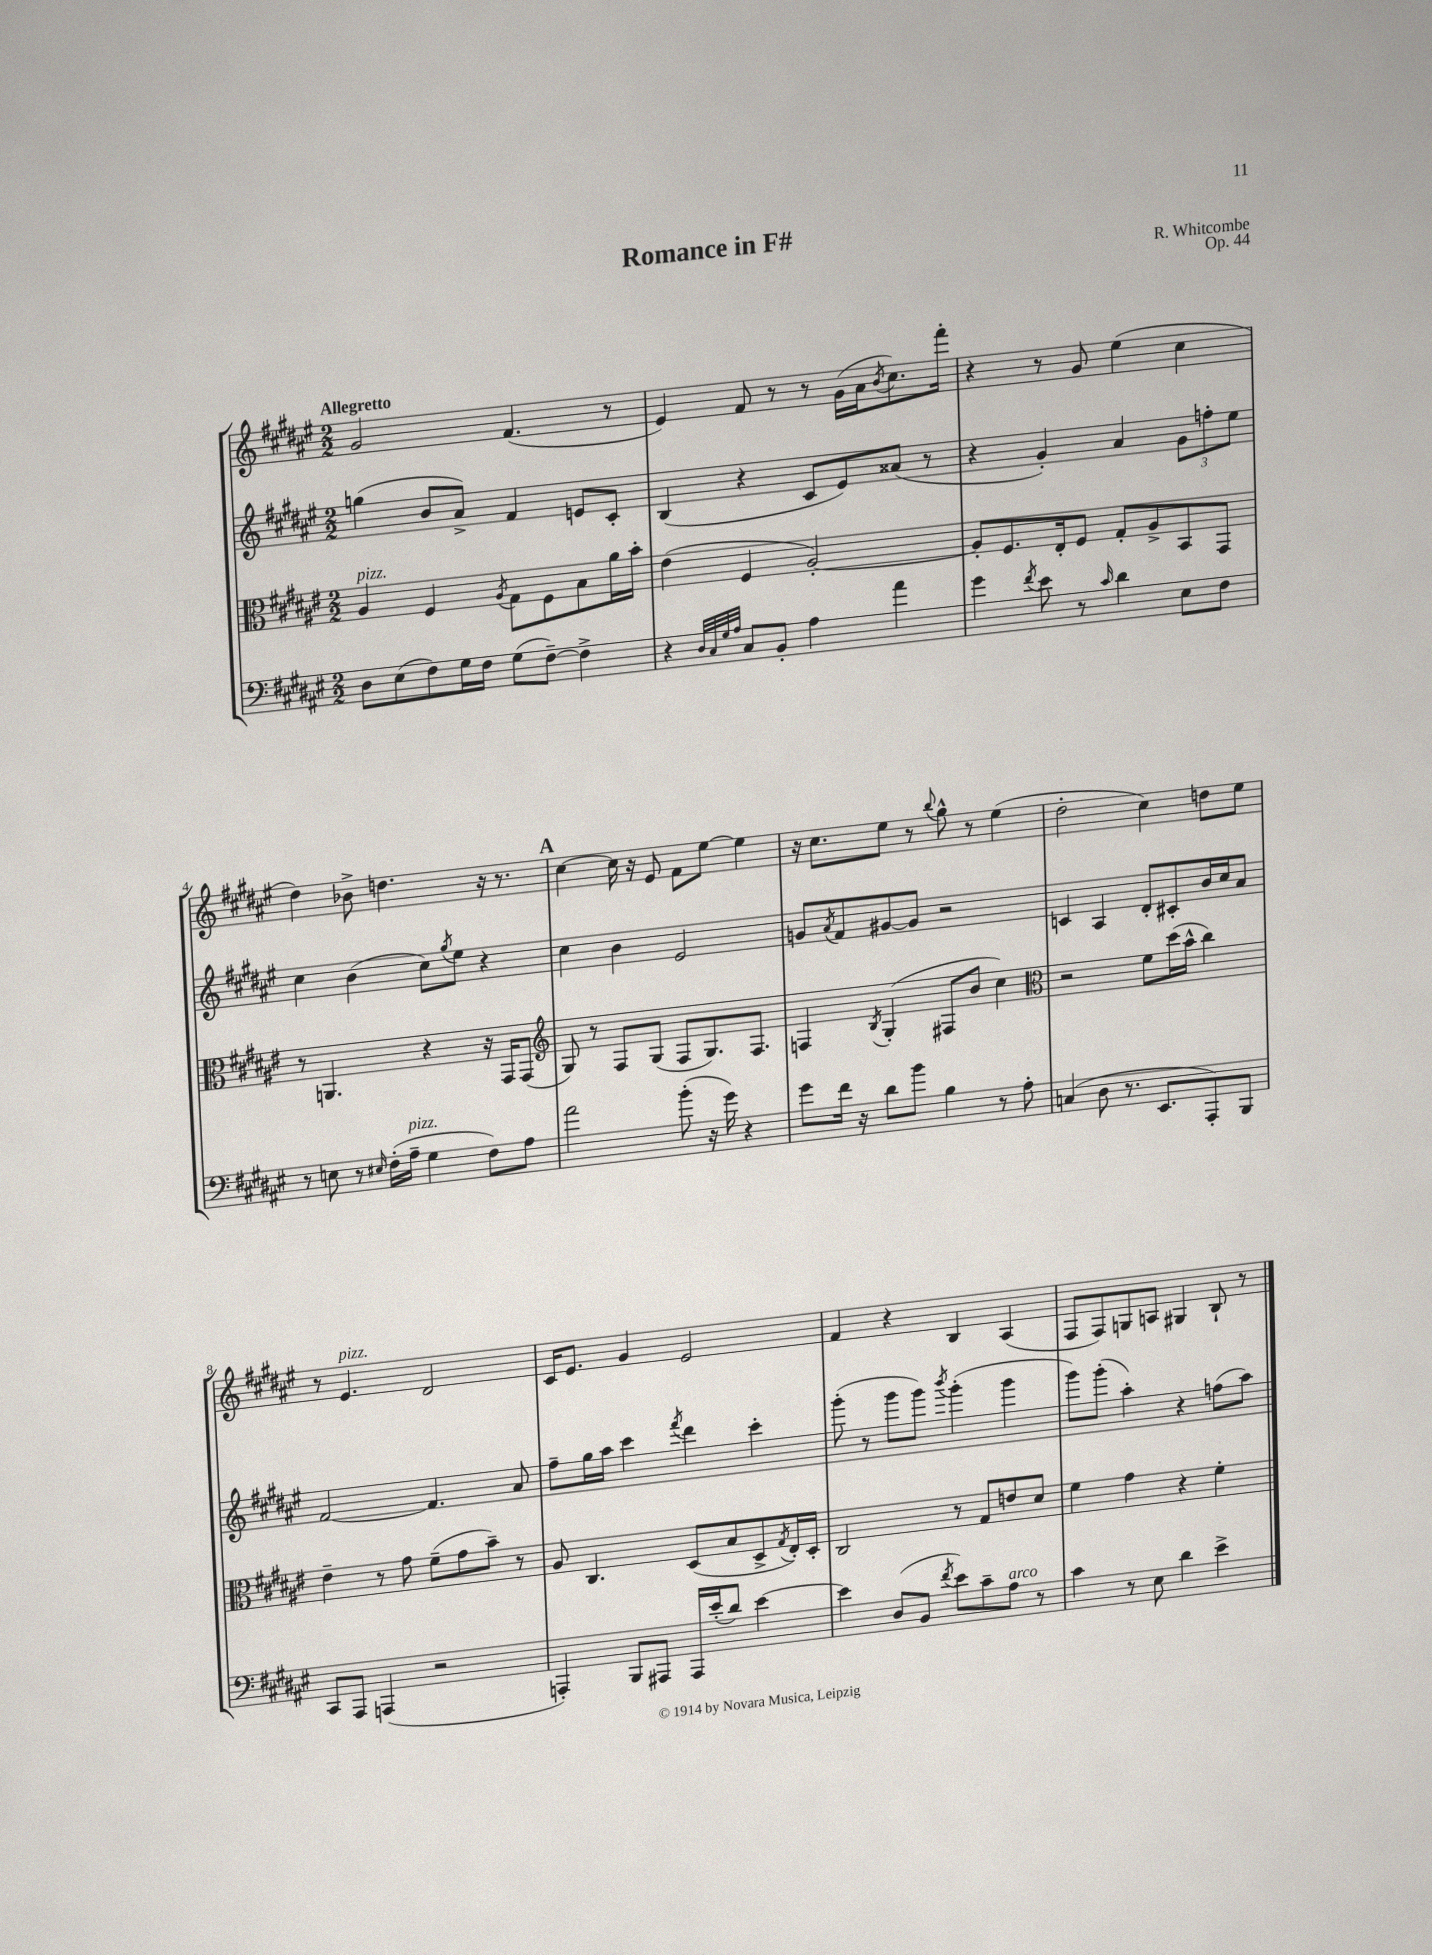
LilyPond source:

\header { title = "Romance in F#" composer = "R. Whitcombe" opus = "Op. 44" }
<<
\new StaffGroup <<
\new Staff = "s0" {
    \clef treble \key fis \major \numericTimeSignature \time 2/2 \tempo "Allegretto"
    gis'2 fis'4.( r8 |
    eis'4) fis'8 r8 r8 gis'16( ais'16 \acciaccatura { b'8 } cis''8.) fis'''16-. |
    r4 r8 gis'8 eis''4( cis''4 |
    dis''4) bes'8-> d''4. r16 r8. |
    \mark \markup { \bold "A" } cis''4~ cis''16 r16 eis'8 fis'8 eis''8~ eis''4 |
    r16 cis''8. eis''8 r8 \appoggiatura { b''8 } gis''8-^ r8 eis''4( |
    dis''2-. cis''4) d''8 eis''8 |
    r8 eis'4.^\markup { \italic "pizz." } dis'2 |
    cis'16 eis'8. gis'4 eis'2 |
    fis'4 r4 b4 ais4( |
    fis8 fis8) g8 a8 gis4 b8-! r8 \bar "|." |
}
\new Staff = "s1" {
    \clef treble \key fis \major \numericTimeSignature \time 2/2
    g''4( b'8 ais'8->) fis'4 e'8 cis'8-. |
    b4( r4 cis'8 eis'8) aisis'8( r8 |
    r4 gis'4-.) ais'4 \tuplet 3/2 { gis'8 f''8-. eis''8 } |
    cis''4 b'4( cis''8) \acciaccatura { gis''8 } eis''8 r4 |
    \mark \markup { \bold "A" } cis''4 b'4 eis'2 |
    g'8 \acciaccatura { ais'8 } fis'8 gis'8~ gis'8 r2 |
    c'4 ais4 dis'8-. cis'8-. b'16 cis''16 ais'8 |
    fis'2~ fis'4. ais'8 |
    fis''8-- gis''16 ais''16 cis'''4 \acciaccatura { fis'''8 } dis'''4 cis'''4-. |
    gis'''8-.( r8 gis'''8 gis'''8) \acciaccatura { b'''8 } gis'''4-.( gis'''4 |
    gis'''8) gis'''8-.( ais''4-.) r4 f''8( ais''8) \bar "|." |
}
\new Staff = "s2" {
    \clef alto \key fis \major \numericTimeSignature \time 2/2
    ais4^\markup { \italic "pizz." } fis4 \acciaccatura { ais8 } gis8 fis8 b8 ais'16 b'16-. |
    eis'4( fis4 ais2~-.) |
    ais8-. fis8. eis16-. fis8 gis8-. ais8-> b,8 gis,8 |
    r8 a,4. r4 r16 gis,16 gis,8( |
    \mark \markup { \bold "A" } \clef treble gis8) r8 fis8 gis8( fis8 gis8.) fis8. |
    f4 \acciaccatura { b8 } gis4-.( fis8 b'8 cis''4) |
    \clef alto r2 fis'8 dis''16( b'16-^ cis''4) |
    eis'4-- r8 gis'8 fis'8--( gis'8 b'8--) r8 |
    ais8 cis4. dis8( b8 dis8-> \acciaccatura { gis8 } eis16-.) dis16-. |
    cis2 r8 gis8 e'8 dis'8 |
    fis'4 gis'4 r4 fis'4-. \bar "|." |
}
\new Staff = "s3" {
    \clef bass \key fis \major \numericTimeSignature \time 2/2
    dis8 eis8( fis8) gis16 fis16 gis8( fis8~--) fis4-> |
    r4 \grace { dis32 cis32 gis32 ais32 } cis8 b,8-. ais4 ais'4 |
    gis'4 \acciaccatura { fis'8 } eis'8 r8 \grace { cis'16 } dis'4 eis8 fis8 |
    r8 e8 r8 \grace { eis16 } fis16-.( ais16--^\markup { \italic "pizz." } gis4 fis8) ais8 |
    \mark \markup { \bold "A" } ais'2 b'8-.( r16 gis'16) r4 |
    gis'8 fis'16 r16 dis'8 b'8 b4 r8 ais8-. |
    c4( dis8 r8. eis,8. ais,,8-.) b,,8 |
    cis,8 ais,,8 a,,4( r2 |
    a,,4-.) b,,8 ais,,8 ais,,16 eis'16-.( dis'8) eis'4~ |
    eis'4 dis8( b,8 \acciaccatura { fis'8 } eis'8) cis'8-- ais8^\markup { \italic "arco" } r8 |
    cis'4 r8 eis8 dis'4 eis'4-> \bar "|." |
}
>>
>>
